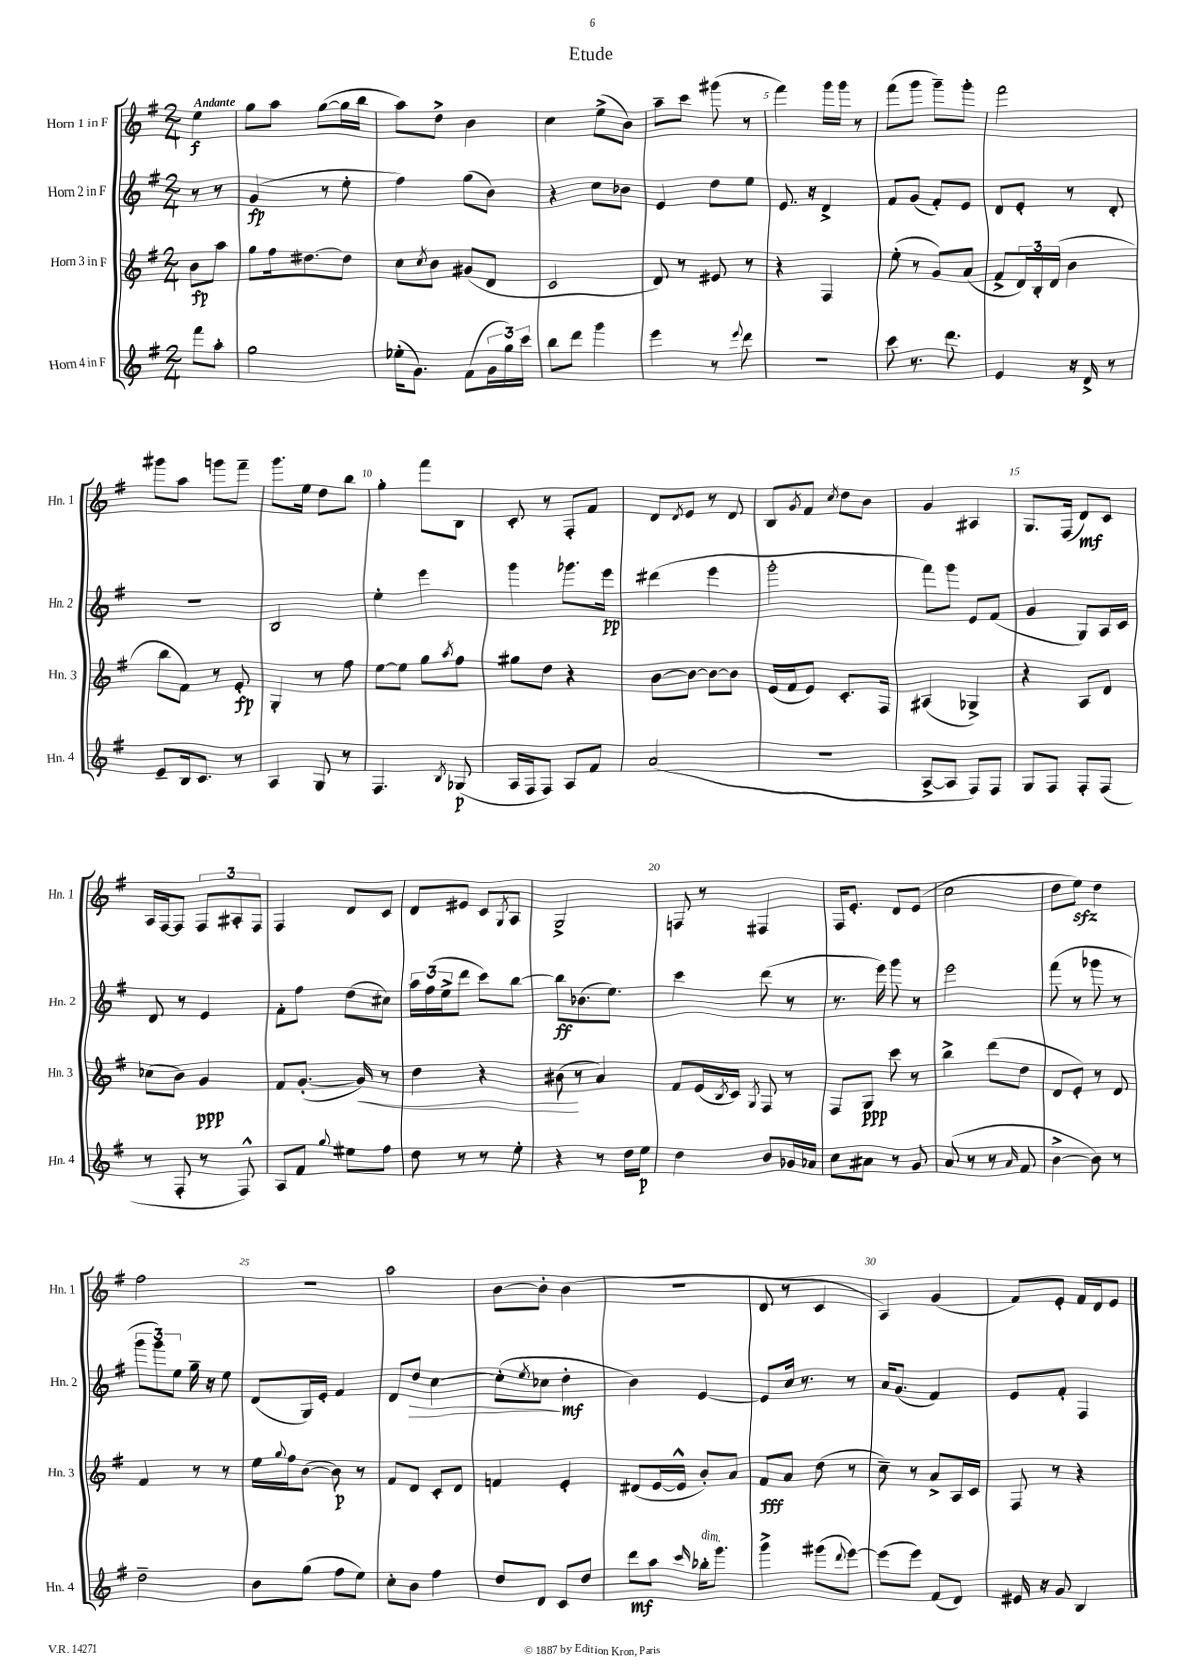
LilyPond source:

\header { title = "Etude" }
<<
\new StaffGroup <<
\new Staff = "s0" \with { instrumentName = "Horn 1 in F" shortInstrumentName = "Hn. 1" } {
    \clef treble \key g \major \numericTimeSignature \time 2/4 \partial 4 \tempo "Andante"
    e''4\f |
    g''8 a''8 g''8~( g''16 b''16 |
    a''8) d''8-> b'4 |
    c''4 e''8->( b'8) |
    a''8-- c'''8 gis'''8( r8 |
    fis'''4) g'''16 g'''16 r8 |
    fis'''8( g'''8 g'''8--) g'''8-. |
    fis'''2 |
    gis'''8 a''8 g'''8 fis'''8-- |
    g'''8. e''16 d''8 b''8 |
    g''4-. fis'''8 b8 |
    c'8-. r8 fis8-. fis'8 |
    d'8 \acciaccatura { d'8 } e'8 r8 d'8 |
    b8 \acciaccatura { g'8 } fis'8 \acciaccatura { c''8 } d''8 b'8 |
    g'4 ais4 |
    g8. fis16( d'8\mf) c'8 |
    a16 fis16~ fis8 \tuplet 3/2 { fis8 ais8-. fis8 } |
    fis4 d'8 c'8 |
    d'8 eis'8 c'8 \acciaccatura { g8 } a8 |
    g2-> |
    f8 r8 fis4 |
    fis16 e'8.-. d'8 e'8( |
    c''2 |
    d''8 e''8\sfz) d''4 |
    fis''2 |
    R2 |
    a''2 |
    b'8~ b'8-. b'4( |
    R2 |
    d'8 r8 c'4 |
    a4) g'4( |
    fis'8) e'8-. fis'16 d'16 e'8 \bar "|." |
}
\new Staff = "s1" \with { instrumentName = "Horn 2 in F" shortInstrumentName = "Hn. 2" } {
    \clef treble \key g \major \numericTimeSignature \time 2/4 \partial 4
    r8 r8 |
    g'4\fp( r8 e''8-. |
    fis''4) g''8( b'8) |
    r4 c''8 bes'8 |
    e'4 d''8 e''8 |
    e'8. r16 d'4-> |
    fis'8 g'8( fis'8-.) e'8 |
    d'8 e'8-. r8 d'8-. |
    r2 |
    b2 |
    e''4-. e'''4 |
    g'''4 ges'''8. e'''16\pp |
    dis'''4( e'''4 |
    g'''2-. |
    fis'''8) g'''8 e'8 fis'8( |
    g'4 g8) a16 c'16 |
    d'8 r8 e'4 |
    fis'8-. fis''8 d''8( cis''8) |
    \tuplet 3/2 { a''16 fis''16( e''16-> } d'''8 c'''8) b''8~ |
    b''8\ff bes'8.( e''8.) |
    c'''4 d'''8( r8 |
    r8. e'''16) g'''8 r8 |
    e'''2 |
    fis'''8( r8 ges'''8 r8 |
    \tuplet 3/2 { g'''8 g'''8) e''8 } g''16-- r16 e''8 |
    d'8( g16) e'16-. fis'4 |
    d'8 d''8\> c''4~ |
    c''8-.( \acciaccatura { e''8 } ces''8\! d''4-.\mf |
    b'4) e'4~ |
    e'8 c''16 r8. r8 |
    a'16 g'8.( fis'4) |
    e'8 fis'8-. fis4 \bar "|." |
}
\new Staff = "s2" \with { instrumentName = "Horn 3 in F" shortInstrumentName = "Hn. 3" } {
    \clef treble \key g \major \numericTimeSignature \time 2/4 \partial 4
    b'8\fp a''8 |
    g''8 fis''16 dis''8.~ dis''8 |
    c''8 \acciaccatura { c''8 } b'8 gis'8( d'8 |
    c'2 |
    d'8) r8 eis'8 r8 |
    r4 fis4 |
    e''8-.( r8 g'8) a'8( |
    fis'8-> \tuplet 3/2 { d'16) b16-. d'16( } b'4 |
    b''8 fis'8) r8 e'8-.\fp |
    g4-. r8 fis''8 |
    e''8~ e''8 g''8 \acciaccatura { a''8 } fis''8 |
    gis''8 d''8 r4 |
    b'8~ b'8~ b'8~ b'8 |
    e'16( fis'16 e'8) c'8.-. fis16 |
    ais4( ges4->) |
    r4 a8 d'8 |
    ces''8( b'8) g'4\ppp |
    fis'8 g'8.~-.( g'16\<) r8 |
    d''4 r4 |
    bis'8\!( r8 a'4) |
    fis'8 e'16( \acciaccatura { b8 } c'16) \acciaccatura { g8 } fis8 r8 |
    fis8 g8\ppp c'''8 r8 |
    b''4-> d'''8( d''8 |
    d'8 e'8-.) r8 d'8 |
    fis'4 r8 r8 |
    e''16 \appoggiatura { g''8 } fis''16 b'8~( b'8\p) r8 |
    fis'8 d'8 c'8-. d'8 |
    f'4 e'4-. |
    dis'8( e'16~ e'16-^ b'8-.) a'8 |
    fis'8\fff a'8 d''8( r8 |
    c''8--) r8 a'8-> a16 c'16 |
    fis8 r8 r4 \bar "|." |
}
\new Staff = "s3" \with { instrumentName = "Horn 4 in F" shortInstrumentName = "Hn. 4" } {
    \clef treble \key g \major \numericTimeSignature \time 2/4 \partial 4
    fis'''8 a''8-. |
    g''2 |
    ees''16-.( g'8.) fis'8( \tuplet 3/2 { g'16 g''16) c'''16 } |
    b''8 d'''8 g'''4 |
    e'''4 r8 \appoggiatura { e'''8 } d'''8 |
    r2 |
    c'''8 r8. d'''8. |
    e'4 r16 d'16-> r8 |
    e'8-- b16 c'8. r8 |
    a4 g8 r8 |
    fis4. \acciaccatura { b8 } ges8\p( |
    a16 fis16 fis8) a8 fis'8 |
    a'2( |
    R2 |
    a8~-> a8 fis8) fis8 |
    g8 fis8 fis8-. fis8( |
    r8 fis8-. r8 fis8-^) |
    a8 fis'8 \appoggiatura { g''8 } eis''8 fis''8 |
    d''8 r8 r8 e''8-. |
    r4 r8 d''16 e''16\p |
    d''4 b'8 ges'16 aes'16 |
    c''8 ais'8 r8 g'8 |
    a'8( r8 r8 \grace { a'16 } fis'8 |
    b'4~-> b'8) r8 |
    d''2-- |
    b'8 g''8( fis''8 e''8) |
    c''8-. b'8 fis''4 |
    d''8 d'8 c'8 d''8 |
    d'''8\mf a''8 \grace { c'''16 } bes''16-.^\markup { \italic "dim." } g'''8. |
    g'''4-> gis'''8( \appoggiatura { d'''8 } e'''8~) |
    e'''8( e'''8) fis'8( d'8) |
    eis'16 r16 g'8 b4 \bar "|." |
}
>>
>>
\layout { \context { \Score \override BarNumber.break-visibility = ##(#f #t #t) barNumberVisibility = #(every-nth-bar-number-visible 5) } }
